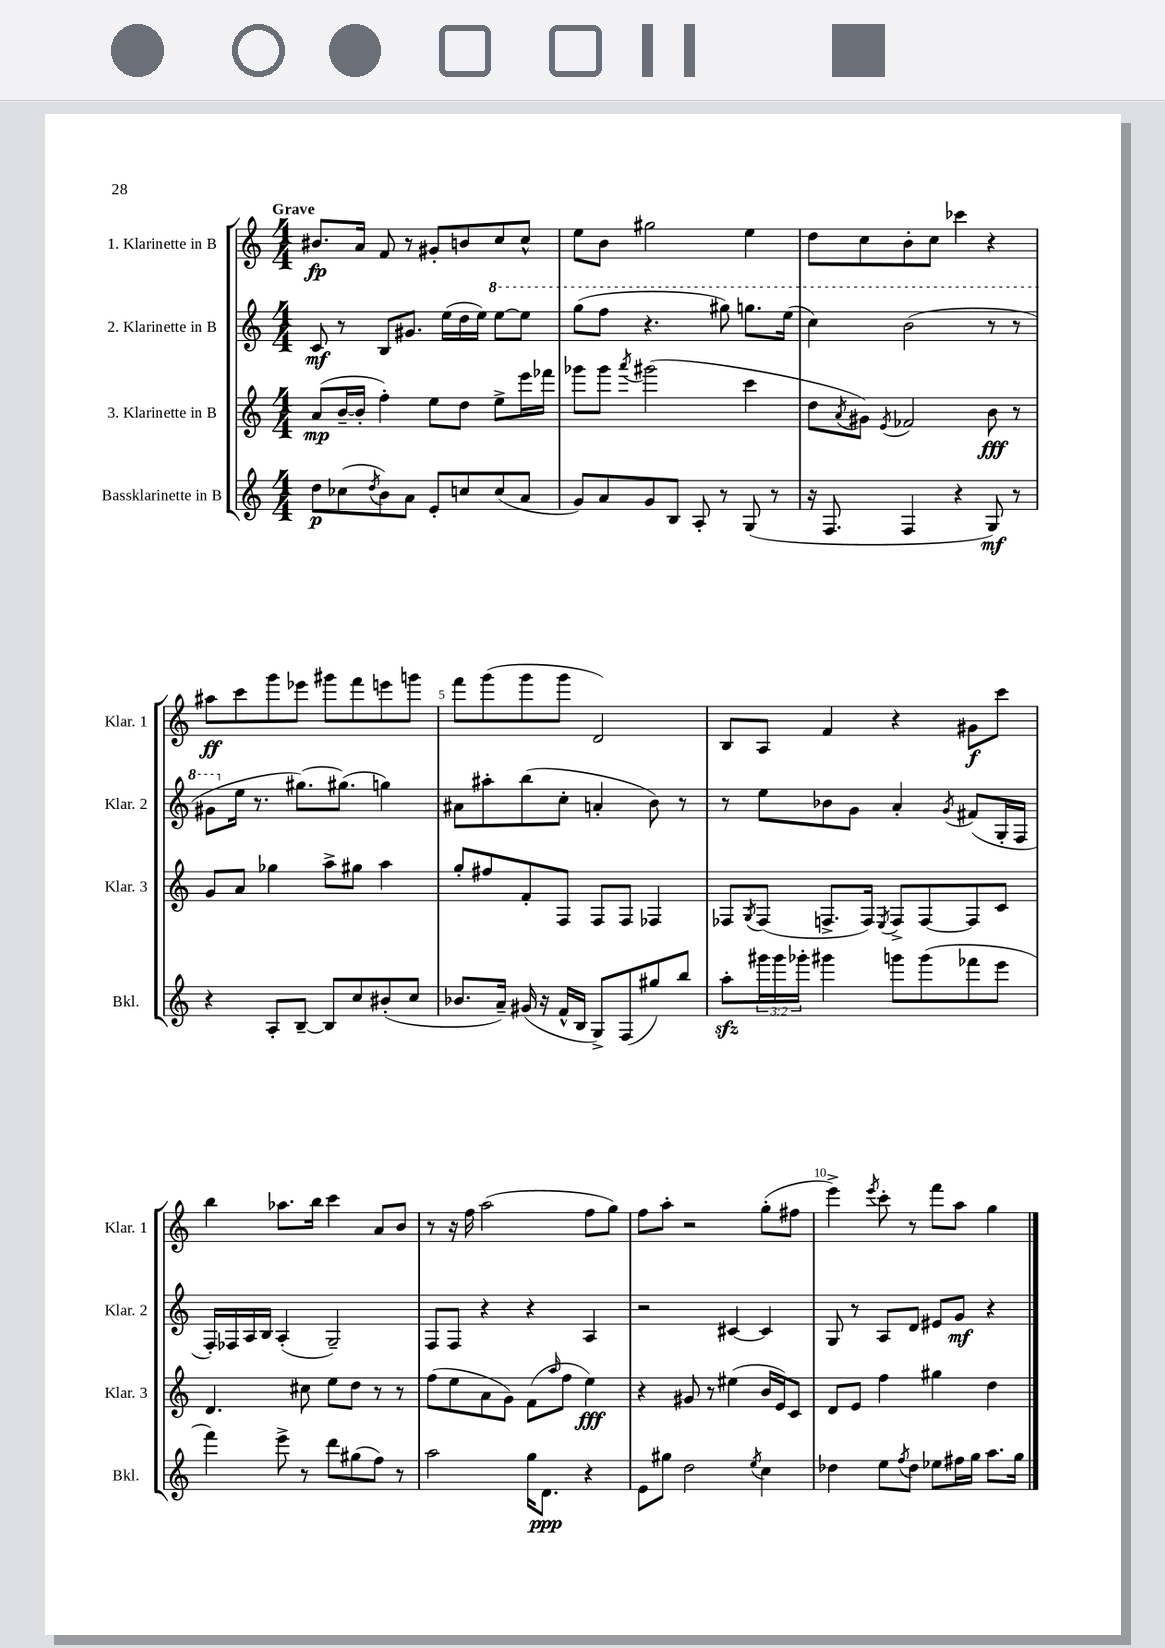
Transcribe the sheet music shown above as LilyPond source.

<<
\new StaffGroup <<
\new Staff = "s0" \with { instrumentName = "1. Klarinette in B" shortInstrumentName = "Klar. 1" } {
    \clef treble \key c \major \numericTimeSignature \time 4/4 \tempo "Grave"
    bis'8.\fp a'16 f'8 r8 gis'8-. b'8 c''8 c''8-^ |
    e''8 b'8 gis''2 e''4 |
    d''8 c''8 b'8-. c''8 ces'''4 r4 |
    ais''8\ff c'''8 g'''8 ees'''8 gis'''8 f'''8 e'''8 g'''8 |
    f'''8 g'''8( g'''8 g'''8 d'2) |
    b8 a8 f'4 r4 gis'8\f c'''8 |
    b''4 aes''8. b''16 c'''4 a'8 b'8 |
    r8 r16 f''16 a''2( f''8 g''8) |
    f''8 a''8-. r2 g''8-.( fis''8 |
    e'''4->) \acciaccatura { e'''8 } c'''8-. r8 f'''8 a''8 g''4 \bar "|." |
}
\new Staff = "s1" \with { instrumentName = "2. Klarinette in B" shortInstrumentName = "Klar. 2" } {
    \clef treble \key c \major \numericTimeSignature \time 4/4
    c'8\mf r8 b8 gis'8. e''16( d''16 e''16) \ottava #1 e'''8~ e'''8 |
    g'''8( f'''8 r4. gis'''8) g'''8. e'''16( |
    c'''4) b''2( r8 r8 |
    gis''8 \ottava #0 e''16 r8. gis''!8.~) gis''!8.( g''4) |
    ais'8 ais''8-. b''8( c''8-. a'4-. b'8) r8 |
    r8 e''8 bes'8 g'8 a'4-. \acciaccatura { g'8 } fis'8( g16-. f16 |
    f16-.) fes16 a16 b16 a4-.( g2--) |
    f8 f8 r4 r4 a4 |
    r2 cis'4~ cis'4 |
    g8 r8 a8 d'8 eis'8 g'8\mf r4 \bar "|." |
}
\new Staff = "s2" \with { instrumentName = "3. Klarinette in B" shortInstrumentName = "Klar. 3" } {
    \clef treble \key c \major \numericTimeSignature \time 4/4
    a'8\mp( b'16~-- b'16-. f''4-.) e''8 d''8 e''8-> e'''16 fes'''16 |
    ges'''8 ges'''8 \acciaccatura { a'''8 } gis'''2( c'''4 |
    d''8 \acciaccatura { a'8 } gis'8) \acciaccatura { e'8 } fes'2 b'8\fff r8 |
    g'8 a'8 ges''4 a''8-> gis''8 a''4 |
    g''8-. fis''8 f'8-. f8 f8 f8 fes4 |
    fes8 \acciaccatura { g8 } fes8( f8.-> f16) \acciaccatura { e8 } f8-> f8~ f8 c'8 |
    d'4. cis''8 e''8 d''8 r8 r8 |
    f''8( e''8 a'8 g'8) f'8( \grace { a''16 } f''8 e''4\fff) |
    r4 gis'8 r8 eis''4( b'16 e'16) c'8 |
    d'8 e'8 f''4 gis''4 d''4 \bar "|." |
}
\new Staff = "s3" \with { instrumentName = "Bassklarinette in B" shortInstrumentName = "Bkl." } {
    \clef treble \key c \major \numericTimeSignature \time 4/4 \override Staff.TupletNumber.text = #tuplet-number::calc-fraction-text
    d''8\p ces''8( \acciaccatura { d''8 } b'8) a'8 e'8-. c''8 c''8( a'8 |
    g'8) a'8 g'8 b8 a8-. r8 g8( r8 |
    r16 f8. f4 r4 g8\mf) r8 |
    r4 a8-. b8~-- b8 c''8 bis'8-.( c''8 |
    bes'8. a'16--) gis'16( r16 f'16-^ b16 g8->) f8( gis''8) b''8 |
    a''8-.\sfz \tuplet 3/2 { gis'''16 gis'''16 ges'''16-. } gis'''4 g'''8 g'''8( fes'''8 e'''8 |
    f'''4) e'''8-> r8 d'''8 gis''8( f''8) r8 |
    a''2 g''16 d'8.\ppp r4 |
    e'8 gis''8 d''2 \acciaccatura { e''8 } c''4 |
    des''4 e''8 \acciaccatura { f''8 } des''8 ees''8 fis''16 g''16 a''8. g''16 \bar "|." |
}
>>
>>
\layout { \context { \Score \override BarNumber.break-visibility = ##(#f #t #t) barNumberVisibility = #(every-nth-bar-number-visible 5) } }
